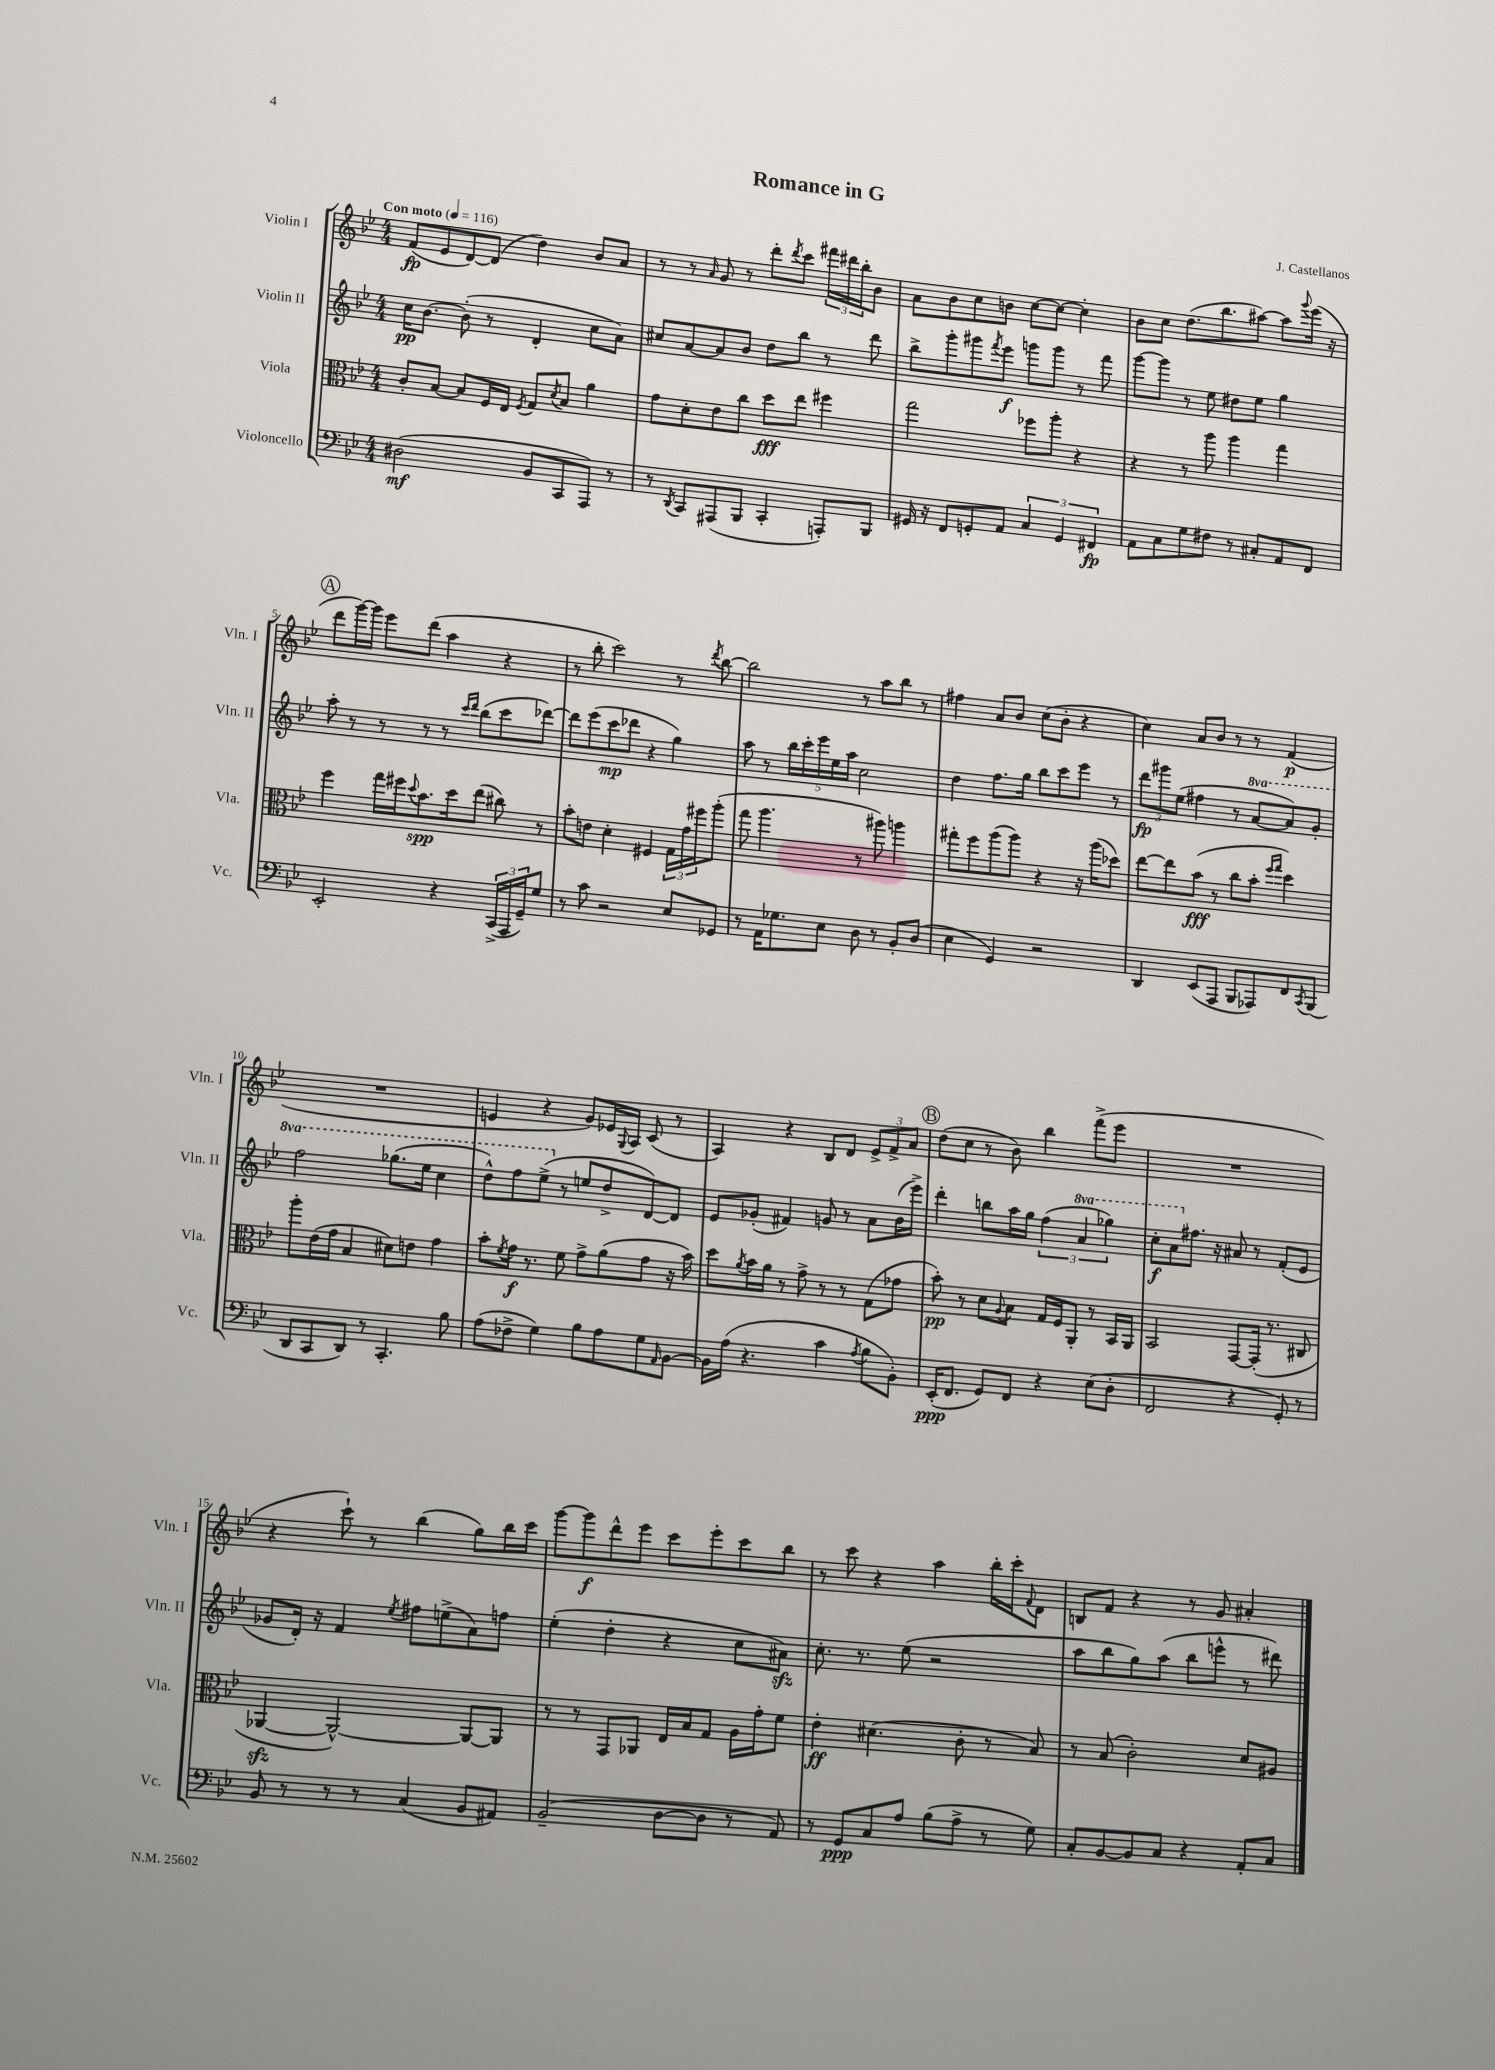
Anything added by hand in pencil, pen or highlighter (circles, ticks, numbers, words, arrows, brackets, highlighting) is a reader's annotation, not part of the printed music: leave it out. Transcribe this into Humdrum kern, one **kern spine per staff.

**kern	**kern	**kern	**kern
*staff4	*staff3	*staff2	*staff1
*clefF4	*clefC3	*clefG2	*clefG2
*k[b-e-]	*k[b-e-]	*k[b-e-]	*k[b-e-]
*M4/4	*M4/4	*M4/4	*M4/4
*MM116	*MM116	*MM116	*MM116
(2D#\	8c'/L	16cc\LK	(8f/L
.	.	[8.b-\J	.
.	[8B-/J	.	8e-/
.	8B-/]L	(8b-'\]	[8d/)
.	16F/L	8r	(8d/]J
.	16E-/JJ	.	.
.	8qF/	.	.
8BB-/L	8G/L	4d'/	4dd\)
.	8qd/	.	.
8CC/	8B-/J	.	.
8AAA/J)	4a\	8cc\L	8b-/L
8r	.	8a\J)	8a/J
=	=	=	=
8r	8g\L	8cc#/L	8r
8qDD/	.	.	.
8CC/L	8d'\	[8a/	8r
.	.	.	16qqa/
(8AAA#/	8e-\	8a/]	8g/
8BBB-/J	8cc\J	8b-/J	8r
4CC'/	8dd\L	8dd\L	8ddd'\L
.	.	.	8qddd/
.	8ee-\J	8bb-\J	8ccc\J
8AAA'/L)	4ff#\	8r	24fff#\LL
.	.	.	24ddd#\
.	.	.	24bb-'\J
8BBB-/J	.	8ddd\	8b-\J
=	=	=	=
16GG#/	2gg\	8bb-^\L	8a\L
16r	.	.	.
8FF/L	.	8ggg'\	8b-\
8GG'/	.	8ggg#\	8cc\
.	.	8qfff/	.
8AA/J	.	8eee-\J	8b\J
6C/	8ff-\L	8ggg\L	[8cc\L
.	8aa'\J	8ggg\J	8cc\_J
6GG/	.	.	.
.	4r	8r	4cc'\]
6FF#/	.	.	.
.	.	8fff\	.
=	=	=	=
8AA\L	4r	[8ggg\L	8b-\L
8C\	.	8ggg\]J	8cc\J
8G\	8r	8r	(8.dd\L
8F#\J	8aa\	8ee-\	.
.	.	.	8.bb-\
8r	4aa\	8dd#\L	.
8C#'/L	.	8ee-\J	[8aa#\J)
8AA/	4gg\	4gg\	8aa#\]L
.	.	.	8qqggg/
8FF/J	.	.	(16eee-\Jk
.	.	.	16r
=	=	=	=
2EE-'/	4ff\	8aa'\	8ddd\L
.	.	8r	[16ggg\L)
.	.	.	16ggg\]JJ
.	16gg\LL	8r	8eee-\L
.	16ff#\J	.	.
.	8qqdd/	.	.
.	8.b-\	8r	(8ddd\J
4r	.	8r	4aa\
.	16dd\k	.	.
.	.	16qqccc/LL	.
.	.	16qqddd/JJ	.
.	(8ee-\J	(8bb-\L	.
(24CC^/LL	8cc#\)	8ccc\	4r
24AAA/	.	.	.
24GG~/J)	.	.	.
8G/J	8r	[8ddd-\J)	.
=	=	=	=
8r	8b-'\L	8ddd-\]L	8r
8c\	8e\J	(8eee-\	8bb-'\
2r	4d'\	8ccc\	2ccc\)
.	.	8ddd-\J	.
.	4F#/	4r	.
8E-/L	24G\LL	4gg\)	8r
.	24g\	.	.
.	24ff#\J	.	.
.	.	.	8qddd/
8GG-/J	(8aa'\J	.	[8bb-\
=	=	=	=
8r	8gg\	8aa\	2bb-\]
16AA\LK	4.aa\	8r	.
8.G-\	.	.	.
.	.	20bb-\LL	.
.	.	20ccc'\	.
.	.	20eee-\	.
8E-\J	.	.	.
.	.	20ee-\	.
.	.	20aa\JJ	.
8D\	8r	2cc\	8r
8r	8aa#\)	.	8aa\L
8BB-'/L	4aa\	.	8bb-\J
(8D/J	.	.	8r
=	=	=	=
4E-\	8gg#'\L	4dd\	4ff#\
.	8ff\	.	.
4GG/)	(8aa\	8.ff\L	8a/L
.	8aa\J)	.	8b-/J
.	.	16gg\Jk	.
2r	4r	8bb-\L	(8cc\L
.	.	8ccc\	8b-'\J
.	16r	8eee-\J	4r
.	(16aa\LK	.	.
.	8dd-\J)	8r	.
=	=	=	=
4DD/	[8ee-\L	12ddd\L	4cc\)
.	.	12ggg#\	.
.	8ee-\]	.	.
.	.	(12ee-\J	.
(8EE-/L	(8b-\J	4ff#\	8a/L
8AAA/J	8r	.	8b-/J
8BBB-/L	8cc\L	8r	8r
8AAA-/)	8b-'\J	[8aa/L	8r
.	16qqff/LL	.	.
.	16qqgg/JJ	.	.
8FF/	4dd\)	8aa/])	(4f/
8qCC/	.	.	.
(8BBB-/J	.	8gg'/J	.
=	=	=	=
8DD/L	8aa'\L	2fff\	1r
8CC/	(16e-\L	.	.
.	16g\JJ	.	.
8DD/J)	4B-/	.	.
8r	.	.	.
4.CC'/	8d#\L)	(8.ggg-\L	.
.	8e\J	.	.
.	.	16eee-\Jk	.
.	4g\	4ccc\	.
8B-\	.	.	.
=	=	=	=
(8A\L	8b-'\L	8ddd^^\L)	4e/
.	8qf/	.	.
8F-^\J	16g\Jk	8fff\	.
.	8.r	.	.
4G\)	.	(8eee-^\J	4r
.	8f\	8r	.
8B-\L	8g^\L	8ee/L	8g/L)
8A\	(8a\	8dd^/	16e-/L
.	.	.	8qqG/
.	.	.	16A/JJ
8G\	8g\J	[8d/)	(8c/
16qqAA/	.	.	.
[8BB-\J	16r	8d/]J	8r
.	16b-\)	.	.
=	=	=	=
16BB-\]LL	8dd\L	8e-/L	4A/)
(16A\JJ	.	.	.
.	8qa/	.	.
4.r	16b-\L	(8g-'/J	.
.	16a\JJ	.	.
.	8r	4f#/)	4r
.	8g^\	.	.
4c\	8r	8g/	8B-/L
.	8r	8r	8d/J
8qA/	.	.	.
8B-\L	(8G\L	8a\L	12e-^/L
.	.	.	12f^/
8BB-'\J)	8g-\J	(16b-\L	.
.	.	.	12a/J
.	.	16eee-^\JJ)	.
=	=	=	=
(16EE-'/LK	8b-'\)	4ddd'\	(8dd\L
8.FF/J	.	.	.
.	8r	.	8cc\J
8GG/L)	8d\L	8bb\L	8r
.	8qqA/	.	.
8FF/J	8B-\J	16aa\L	8b-\)
.	.	16gg\JJ	.
4r	16G/LL	(6ff\	4bb-\
.	16F/J	.	.
.	8AA'/J	.	.
.	.	6aa/	.
(8E-\L	8r	.	(8fff^\L
.	.	6ggg-\)	.
8D'\J	16BB-/LL	.	8eee-\J
.	16AA/JJ	.	.
=	=	=	=
2FF/	2BB-/	8ccc'\L	1r
.	.	8aa\	.
.	.	8.ff#\J	.
.	.	16r	.
4r	[8GG/L	8a#/	.
.	(16GG'/]Jk	8r	.
.	8.r	.	.
8GG'/)	.	(8f'/L	.
8r	8C#/	8e-/J	.
=	=	=	=
8BB-/	[4AA-/	8g-/L	4r
8r	.	16d'/Jk)	.
.	.	16r	.
8r	2AA-^^/_)	4f/	8ccc`\)
8r	.	.	8r
.	.	8qee-/	.
(4C/	.	8ff#\L	(4bb-\
.	.	(8ee^\	.
8BB-/L	8AA-/_L	8a\)	8gg\L)
8AA#/J)	8AA-/]J	8ff\J	16bb-\L
.	.	.	16ccc\JJ
=	=	=	=
(2BB-~/	8r	(4ee-'\	[8ggg\L
.	8r	.	8ggg\]
.	8GG/L	4dd'\	8ddd^^\
.	8AA-/J	.	8eee-\J
[8D\L	16E-/LL	4r	8ccc\L
.	16B-/J	.	.
8D\]J	8G/J	.	8eee-'\
8r	16A\LL	8cc\L	8ccc\
.	16g'\J	.	.
8AA/)	8f\J	8a#\J)	8bb-\J
=	=	=	=
8r	4e-'\	8.cc'\	8r
8GG/L	.	.	8ccc\
.	.	8.r	.
8C/	(4.d#\	.	4r
8A/J	.	(8ee-\	.
(8B-\L	.	2r	4aa\
8A^\J	8c'\	.	.
8r	8r	.	16bb-'\LL
.	.	.	16ccc'\J
.	.	.	8qqf/
8G\)	8B-/)	.	8d\J
=	=	=	=
8C'/L	8r	8aa\L	8B/L
[8BB-/	(8B-/	8bb-\	8f/J
8BB-/]	2c'\)	8gg\)	4r
8C/J	.	(8aa\J	.
4r	.	8bb-\L	8r
.	.	8eee^^\J	8g/
8AA'/L	8d/L	8r	4a#'/
8C/J	8A#/J	8ddd#\)	.
==	==	==	==
*-	*-	*-	*-
